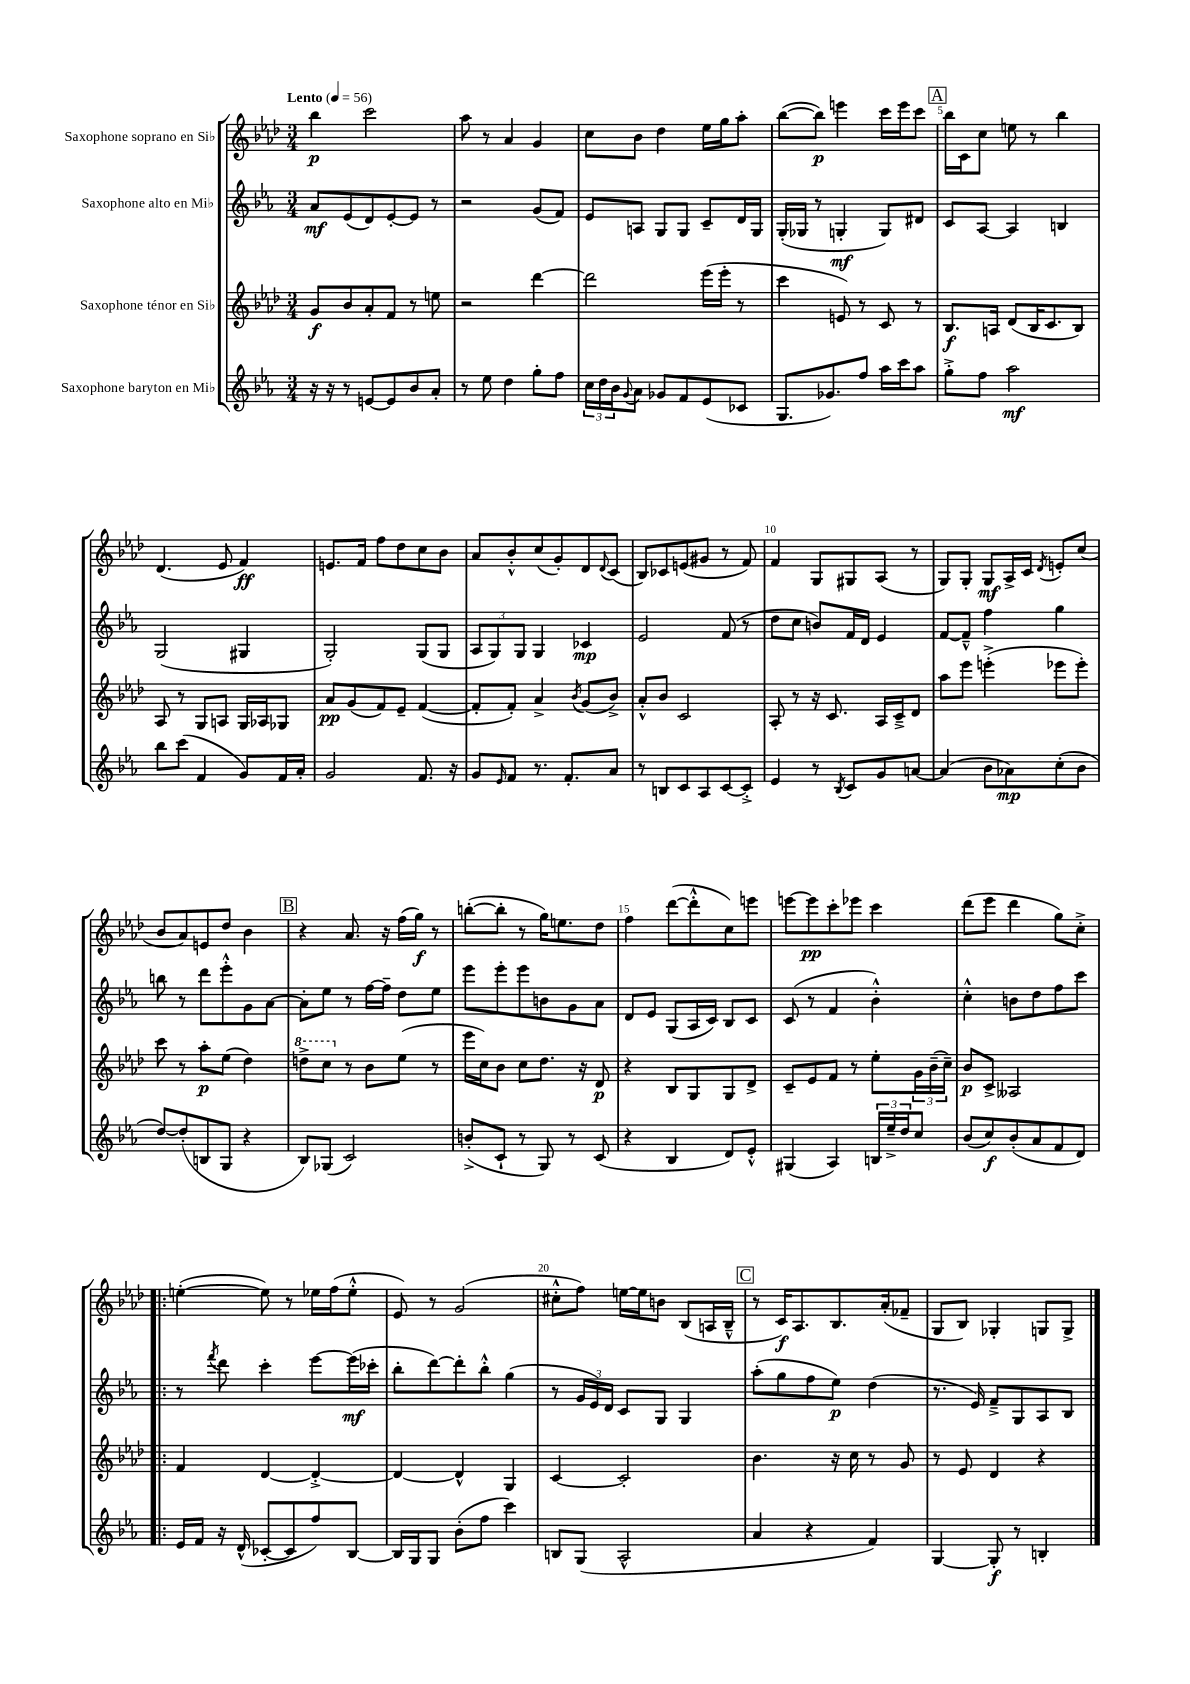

**kern	**kern	**kern	**kern
*staff4	*staff3	*staff2	*staff1
*clefG2	*clefG2	*clefG2	*clefG2
*k[b-e-a-]	*k[b-e-a-d-]	*k[b-e-a-]	*k[b-e-a-d-]
*M3/4	*M3/4	*M3/4	*M3/4
*MM56	*MM56	*MM56	*MM56
16r	8g/L	8a-/L	4bb-\
16r	.	.	.
8r	8b-/	(8e-/	.
[8e/L	8a-'/	8d/)	2ccc\
8e/]	8f/J	[8e-'/	.
8b-/	8r	8e-/]J	.
8a-'/J	8ee\	8r	.
=	=	=	=
8r	2r	2r	8aa-\
8ee-\	.	.	8r
4dd\	.	.	4a-/
8gg'\L	[4ddd-\	(8g/L	4g/
8ff\J	.	8f/J)	.
=	=	=	=
24cc\LL	2ddd-\]	8e-/L	8cc\L
24dd\	.	.	.
24b-\J	.	.	.
8qqg/	.	.	.
8a-\J	.	8A/J	8b-\J
8g-/L	.	8G/L	4dd-\
8f/	.	8G/J	.
(8e-/	(16eee-\LL	8c~/L	16ee-\LL
.	16eee-'\JJ	.	16gg\J
8c-/J	8r	16d/L	8aa-'\J
.	.	16G/JJ	.
=	=	=	=
8.G/L	4ccc\	(16G'/LL	([8bb-\L
.	.	16G-/JJ	.
.	.	8r	8bb-\]J)
8.g-/)	.	.	.
.	8e/)	4G'/	4eee\
8ff/J	8r	.	.
16aa-\LL	8c/	8G/L)	16ccc\LL
16ccc\J	.	.	16eee\J
8aa-\J	8r	8d#/J	8ccc\J
=	=	=	=
8gg'^\L	8.B-/L	8c/L	16bb-\LL
.	.	.	16c\J
8ff\J	.	[8A-/J	8cc\J
.	16A/Jk	.	.
2aa-\	(8d-/L	4A-/]	8ee\
.	16B-/K	.	8r
.	8.c/	.	.
.	.	4B/	4bb-\
.	8B-/J)	.	.
=	=	=	=
8bb-\L	8A-/	(2G/	(4.d-/
(8ccc\J	8r	.	.
4f/	8G/L	.	.
.	8A/J	.	8e-/
8g/L)	16G/LL	4G#/	4f/)
.	16A-/J	.	.
16f/L	8G-/J	.	.
16a-'/JJ	.	.	.
=	=	=	=
2g/	8a-/L	2G'/)	8.e/L
.	(8g/	.	.
.	.	.	16f/Jk
.	8f/)	.	8ff\L
.	8e-~/J	.	8dd-\
8.f/	([4f/	(8G/L	8cc\
.	.	8G/J	8b-\J
16r	.	.	.
=	=	=	=
8g/L	8f'/]L	12A-/L	8a-/L
.	.	12G/)	.
16qqe-/	.	.	.
8f/J	8f'/J)	.	8b-'^^/
.	.	12G/J	.
8.r	4a-^/	4G/	(8cc/
.	.	.	8g'/)
8.f'/L	.	.	.
.	8qb-/	.	.
.	(8g/L	4c-/	8d-/
.	.	.	8qqd-/
8a-/J	8b-^/J)	.	(8c/J
=	=	=	=
8r	8a-'^^/L	2e-/	8B-/L)
8B/L	8b-/J	.	8c-/
8c/	2c/	.	(8e/
8A-/	.	.	8g#/J
[8c/	.	(8f/	8r
8c'^/]J	.	8r	8f/)
=	=	=	=
4e-/	8A-'/	8dd\L	4f/
.	8r	8cc\J	.
8r	16r	8b/L)	8G/L
.	8.c/	.	.
8qB-/	.	.	.
8c/L	.	16f/L	8G#/
.	.	16d/JJ	.
8g/	16A-/LL	4e-/	(8A-/J
.	16c~^/J	.	.
[8a/J	8d-/J	.	8r
=	=	=	=
(4a/]	8aa-\L	[8f/L	8G/L)
.	8eee-\J	8f~^^/]J	8G'/J
8b-\L	(4eee'^\	4ff\	8G/L
8a-\)	.	.	16A-^/L
.	.	.	16c/JJ
.	.	.	8qd-/
(8cc'\	8eee-\L	4gg\	8e'/L
8b-\J	8eee-'\J)	.	(8cc/J
=	=	=	=
[8dd/L)	8ccc\	8bb\	8b-/L
(8dd'/]	8r	8r	8a-/)
8B/	8aa-'\L	8ddd\L	8e/
8G/J	(8ee-\J	8eee-'^^\	8dd-/J
4r	4dd-\)	8g\	4b-\
.	.	[8a-\J	.
=	=	=	=
8B-/L)	8ddd^\L	8a-'\]L	4r
(8G-/J	8ccc\J	8ee-\J	.
2c/)	8r	8r	8.a-/
.	8b-\L	[16ff\LL	.
.	.	16ff~\]JJ	16r
.	(8ee-\J	8dd\L	(16ff\LL
.	.	.	16gg\JJ)
.	8r	8ee-\J	8r
=	=	=	=
(8b'^/L	16eee-\LL	8eee-\L	([8bb'\L
.	16cc\J)	.	.
8c`/J	8b-\J	8eee-'\	8bb'\]J
8r	8cc\L	8eee-\	8r
8G/)	8.dd-\J	8b\	16gg\LK)
.	.	.	8.ee\
8r	.	8g\	.
.	16r	.	.
(8c/	8d-/	8a-\J	8dd-\J
=	=	=	=
4r	4r	8d/L	4ff\
.	.	8e-/J	.
4B-/	8B-/L	(8G/L	([8ddd-\L
.	8G/	16A-/L	8ddd-'^^\]
.	.	16c/JJ)	.
8d/L)	8G/	8B-/L	8cc\)
8e-'^^/J	8d-^/J	8c/J	8eee\J
=	=	=	=
(4G#/	8c~/L	(8c/	[8eee\L
.	8e-/	8r	8eee\]
4A-/)	8f/J	4f/	8ccc'\
.	8r	.	8eee-\J
24B/LL	8ee-'\L	4b-'^^\)	4ccc\
24ee-~^/	.	.	.
24dd/J	.	.	.
8cc/J	24g\L	.	.
.	(24b-~\	.	.
.	24cc~\JJ)	.	.
=	=	=	=
(8b-/L	8b-/L	4cc'^^\	(8ddd-\L
8cc/)	8c^/J	.	8eee-\J
(8b-'/	2A--/	8b\L	4ddd-\
8a-/	.	8dd\	.
8f/	.	8ff\	8gg\L)
8d/J)	.	8ccc\J	8cc'^\J
=!|:	=!|:	=!|:	=!|:
16e-/LL	4f/	8r	([4ee'\
16f/JJ	.	.	.
.	.	8qfff/	.
16r	.	8ddd\	.
(16d^^/	.	.	.
[8c-'/L	[4d-/	4ccc'\	8ee\])
8c-/]	.	.	8r
8ff/)	4d-'^/_	[8eee-\L	16ee-\LL
.	.	.	(16ff\J
[8B-/J	.	(16eee-\]L	8ee-'^^\J
.	.	16ccc-'\JJ	.
=	=	=	=
16B-/]LL	4d-/_	8bb-'\L	8e-/)
16G/J	.	.	.
8G/J	.	[8ddd\)	8r
(8b-'\L	4d-^^/]	8ddd'\]	(2g/
8ff\J	.	8bb-'^^\J	.
4ccc\)	4G/	(4gg\	.
=	=	=	=
8B/L	[4c/	8r	8cc#'^^\L
(8G/J	.	24g/LL	8ff\J)
.	.	24e-/)	.
.	.	24d/JJ	.
2A-^^/	2c'/]	8c/L	[16ee\LL
.	.	.	16ee\]J
.	.	8G/J	8b\J
.	.	4G/	(8B-/L
.	.	.	16A/L
.	.	.	16B-~^^/JJ
=	=	=	=
4a-/	4.b-\	(8aa-'\L	8r
.	.	8gg\	16c/LK)
.	.	.	8.A-/
4r	.	8ff\	.
.	16r	8ee-\J)	8.B-/
.	16cc\	.	.
4f/)	8r	(4dd\	.
.	.	.	(16a-'/k
.	8g/	.	8f-~/J
=	=	=	=
[4G/	8r	8.r	8G/L
.	8e-/	.	8B-/J)
.	.	16e-/)	.
8G'/]	4d-/	8f~^/L	4G-'/
8r	.	8G/	.
4B'/	4r	8A-/	8G/L
.	.	8B-/J	8G^/J
==	==	==	==
*-	*-	*-	*-
